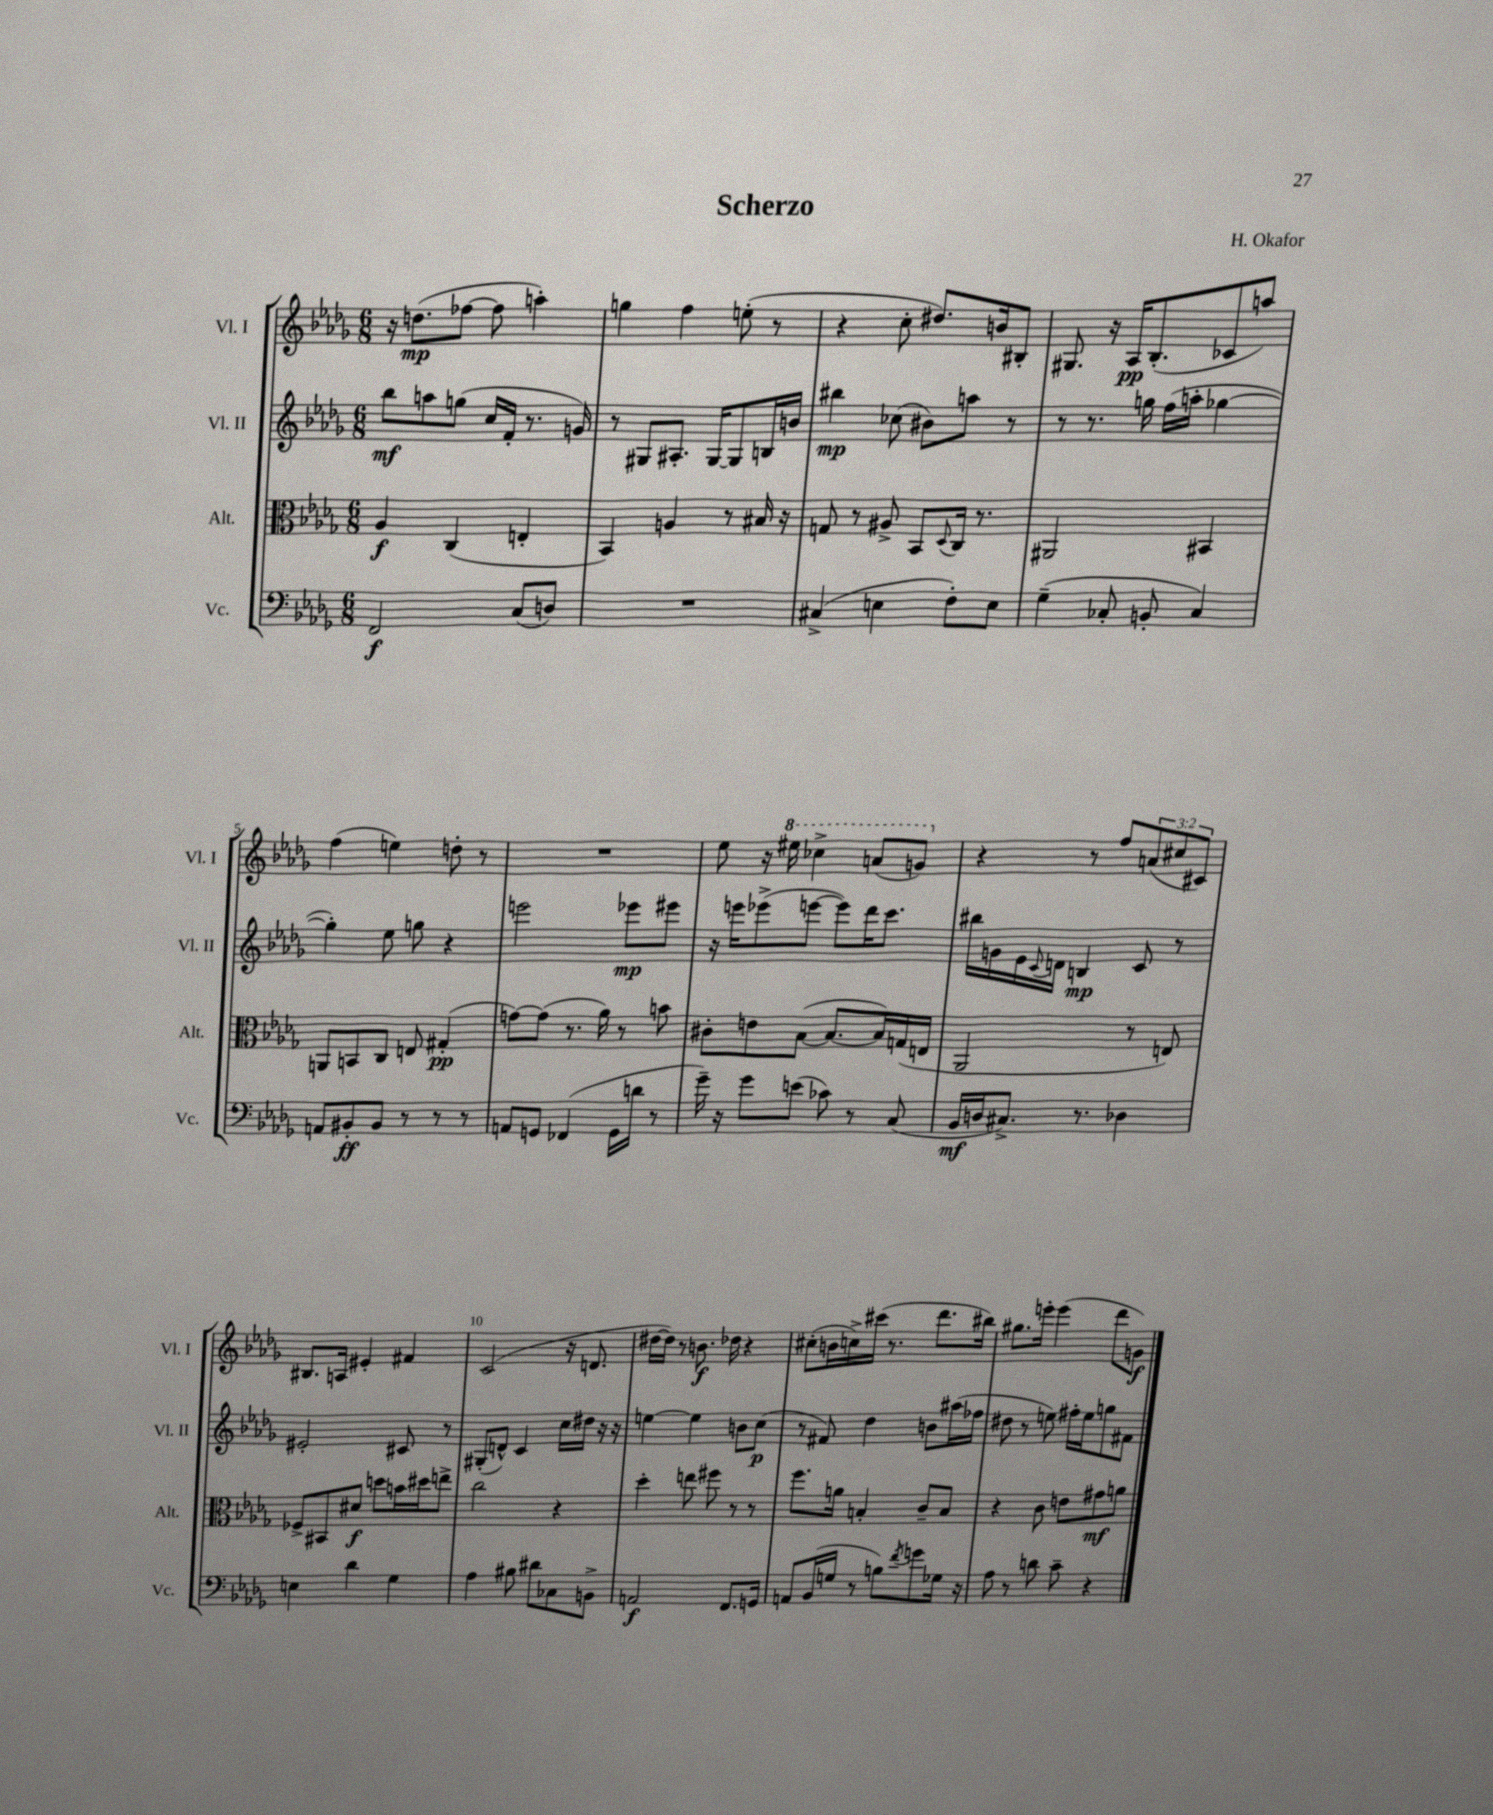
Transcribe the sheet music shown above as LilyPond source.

\header { title = "Scherzo" composer = "H. Okafor" }
<<
\new StaffGroup <<
\new Staff = "s0" \with { instrumentName = "Vl. I" shortInstrumentName = "Vl. I" } {
    \clef treble \key des \major \numericTimeSignature \time 6/8 \override Staff.TupletNumber.text = #tuplet-number::calc-fraction-text
    r16 d''8.\mp( fes''8~ fes''8 a''4-.) |
    g''4 f''4 e''8-.( r8 |
    r4 c''8-. dis''8.) b'16 bis8-. |
    gis8. r16 aes16\pp bes8.-.( ces'8 a''8) |
    f''4( e''4) d''8-. r8 |
    R2. |
    ees''8 r16 \ottava #1 eis'''16 ces'''4-> a''8( g''8) \ottava #0 |
    r4 r8 f''8 \tuplet 3/2 { a'8( cis''8 cis'8) } |
    bis8. a16 eis'4-. fis'4 |
    c'2( r16 d'8. |
    dis''16~ dis''16) r8 b'8.\f des''16 r4 |
    cis''8-.( b'16 c''16->) cis'''16( r8. des'''8. bis''16) |
    gis''8. e'''16-. e'''4( des'''8 g'8\f) \bar "|." |
}
\new Staff = "s1" \with { instrumentName = "Vl. II" shortInstrumentName = "Vl. II" } {
    \clef treble \key des \major \numericTimeSignature \time 6/8
    bes''8\mf a''8 g''8( c''16 f'16-. r8. g'16) |
    r8 gis8 ais8.-. gis16~ gis8 b16 b'16 |
    bis''4\mp ces''8( bis'8) a''8 r8 |
    r8 r8. g''16 f''16( a''16-. ges''4~ |
    ges''4-.) ees''8 g''8 r4 |
    e'''2 ees'''8\mp eis'''8 |
    r16 e'''16 ees'''8->( e'''8~ e'''8) des'''16 c'''8. |
    bis''16 g'16 ees'16 \appoggiatura { c'8 } d'16 b4\mp c'8 r8 |
    eis'2-. cis'8 r8 |
    gis8-.( d'8-^) c'4 c''16 dis''16 r16 r16 |
    e''4~ e''4 b'8 c''8\p( |
    r8 fis'8) des''4 b'8 ais''16( fes''16 |
    dis''8 r8 e''8) fis''16-. e''16 g''8 fis'8 \bar "|." |
}
\new Staff = "s2" \with { instrumentName = "Alt." shortInstrumentName = "Alt." } {
    \clef alto \key des \major \numericTimeSignature \time 6/8
    aes4\f c4( e4-. |
    bes,4) a4 r8 bis16 r16 |
    g8 r8 ais8-> bes,8 \appoggiatura { des8 } c16 r8. |
    ais,2 bis,4 |
    a,8 b,8 c8 e8 gis4-.\pp( |
    g'8~) g'8( r8. aes'16) r8 b'8 |
    cis'8-. e'8 bes8~( bes8.~ bes16) g16( e16 |
    aes,2 r8 e8) |
    fes8-> bis,8 dis'8\f d''8 b'16 dis''16 e''8-> |
    c''2 r4 |
    des''4-. e''8 fis''8 r8 r8 |
    f''8. a'16 b4-. c'8-- b8 |
    r4 c'8 e'8 gis'8\mf a'8 \bar "|." |
}
\new Staff = "s3" \with { instrumentName = "Vc." shortInstrumentName = "Vc." } {
    \clef bass \key des \major \numericTimeSignature \time 6/8
    f,2\f c8( d8) |
    R2. |
    cis4->( e4 f8-.) e8 |
    ges4--( ces8-. b,8-. ces4) |
    a,8 bis,8-.\ff bis,8 r8 r8 r8 |
    a,8 g,8 fes,4( g,16 d'16 r8 |
    ges'16--) r16 ges'8 e'8( ces'8) r8 c8( |
    bes,16\mf d16 cis8.->) r8. des4 |
    e4 des'4 ges4 |
    aes4 bis8 dis'8 ces8 b,8-> |
    a,2\f f,8. g,16 |
    a,8 bes,16( g16 r8 b8) \acciaccatura { f'8 } g'8 ges16 r16 |
    aes8 r8 d'8 c'8-- r4 \bar "|." |
}
>>
>>
\layout { \context { \Score \override BarNumber.break-visibility = ##(#f #t #t) barNumberVisibility = #(every-nth-bar-number-visible 5) } }
